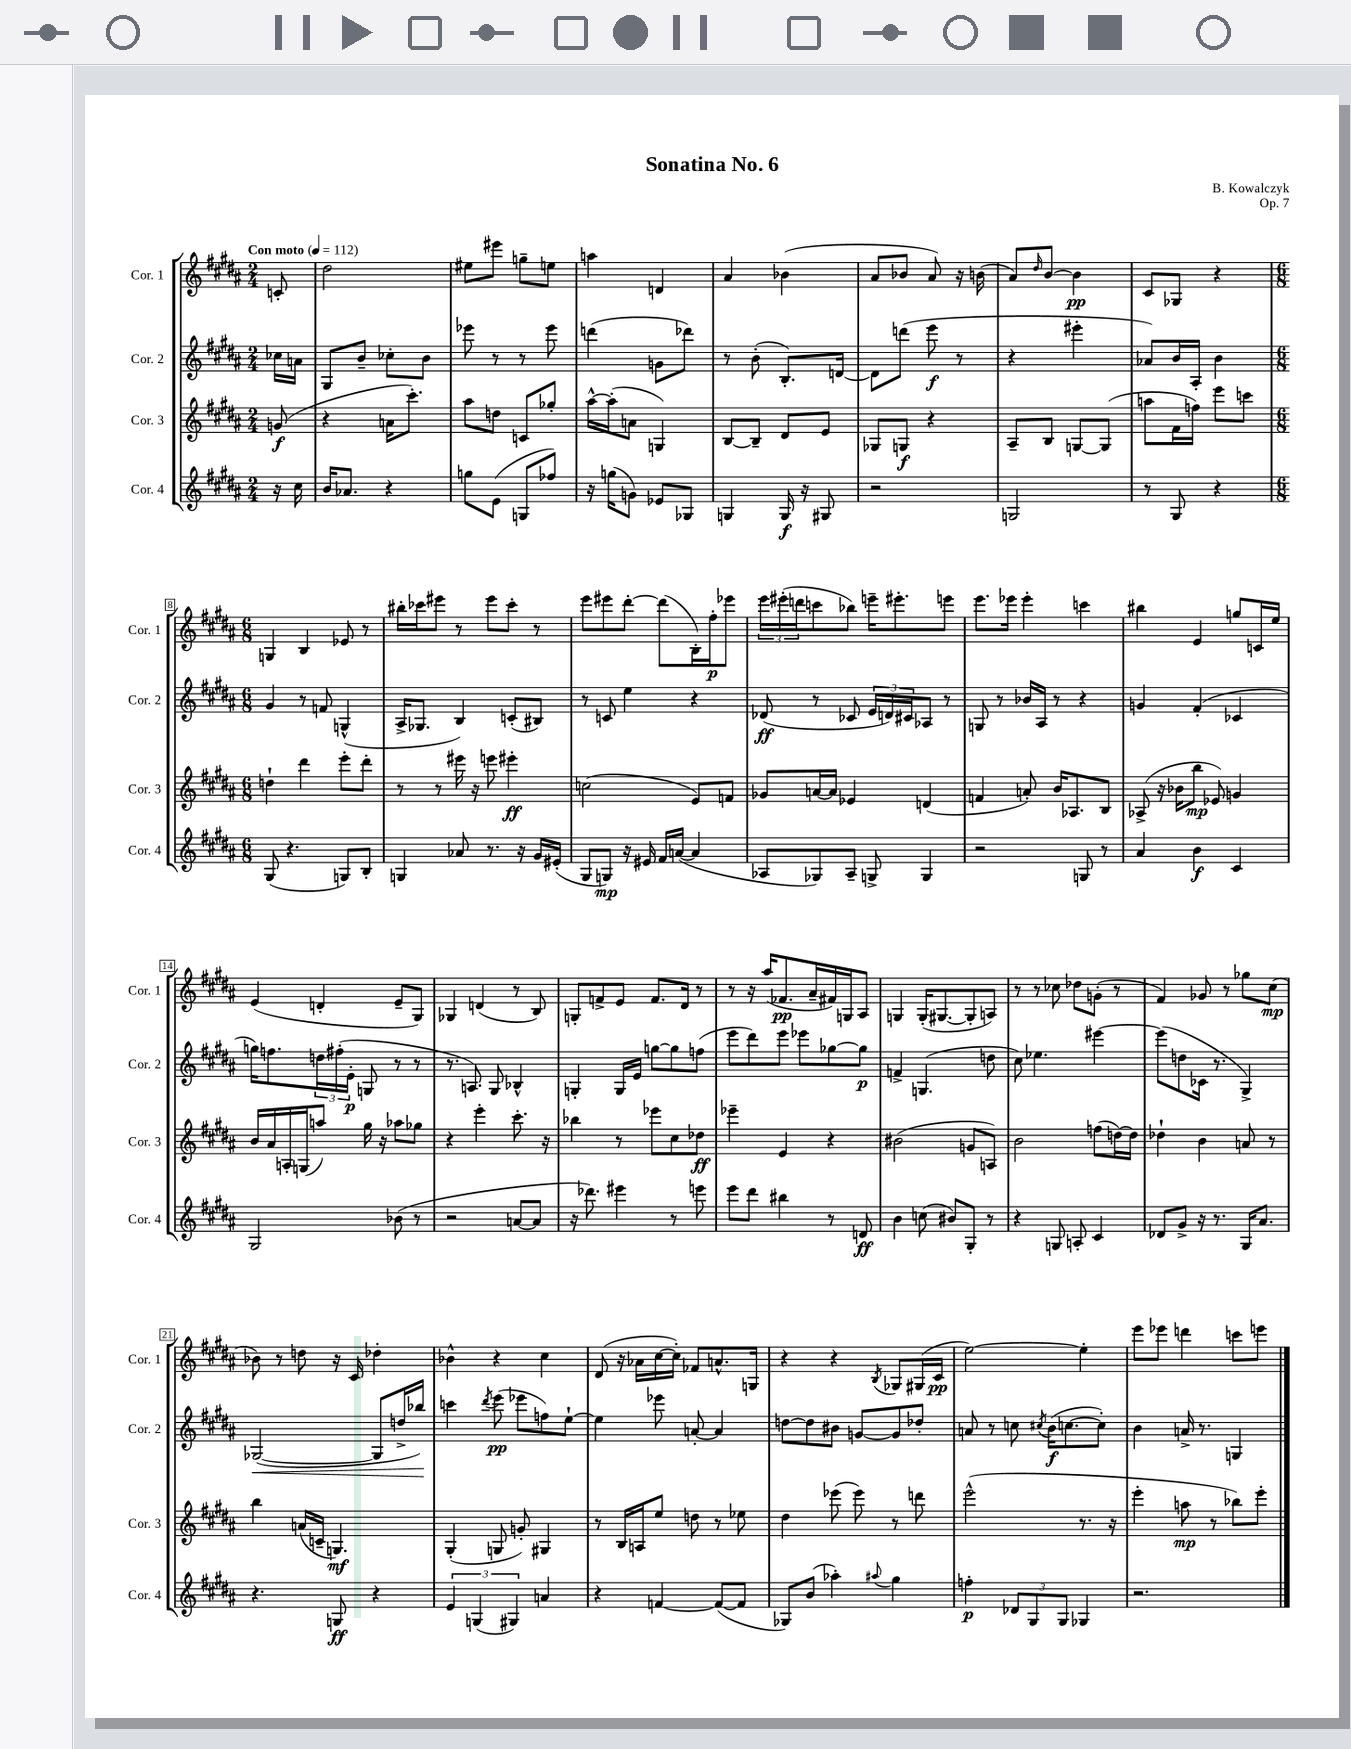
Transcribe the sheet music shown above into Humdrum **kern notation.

**kern	**kern	**kern	**kern
*staff4	*staff3	*staff2	*staff1
*clefG2	*clefG2	*clefG2	*clefG2
*k[f#c#g#d#a#]	*k[f#c#g#d#a#]	*k[f#c#g#d#a#]	*k[f#c#g#d#a#]
*M2/4	*M2/4	*M2/4	*M2/4
*MM112	*MM112	*MM112	*MM112
16r	(8g	16cc-	8c'
16cc#	.	16a	.
=	=	=	=
16b	4r	8G#	2dd#
8.a-	.	.	.
.	.	8b~	.
4r	16a	8cc-'	.
.	8.ccc#')	.	.
.	.	8b	.
=	=	=	=
8gg	8aa#	8eee-	8ee#
(8e	8dd	8r	8eee#
8G	8c	8r	8gg~
8ff-)	8gg-'	8eee-	8ee
=	=	=	=
16r	[16aa#^^	(4ddd	4aa
(16gg	(16aa#']	.	.
8g)	8a	.	.
8e-	4G)	8g	4d
8G-	.	8ddd-)	.
=	=	=	=
4G	[8B	8r	4a#
.	8B~]	(8b'	.
16G	8d#	8.B')	(4b-
16r	.	.	.
8G#	8e	.	.
.	.	[16d	.
=	=	=	=
2r	8G-	8d]	8a#
.	8G	(8ddd	8b-
.	4r	8eee	8a#)
.	.	8r	16r
.	.	.	(16b
=	=	=	=
2G	8A#~	4r	8a#)
.	.	.	16qqdd#
.	8B	.	[8b
.	[8G	4eee#'	4b]
.	(8G]	.	.
=	=	=	=
8r	8aa	8a-)	8c#
8G#	16f#	16b	8G-
.	16ff)	16A#'	.
4r	8eee	4b	4r
.	8ccc	.	.
=	=	=	=
*M6/8	*M6/8	*M6/8	*M6/8
(8G#	4dd`	4g#	4G
4.r	.	.	.
.	4ddd#	8r	4B
.	.	8f	.
8G)	8eee'	(4G^^	8e-
8B'	8ddd#'	.	8r
=	=	=	=
4G	8r	16A#^	16bb#'
.	.	8.G-	16ccc-
.	8r	.	8eee#
8a-	16eee#	4B)	8r
.	16r	.	.
8.r	8eee	.	8eee#
.	4eee#'	(8c'	8ccc-'
16r	.	.	.
16g#	.	8B#)	8r
(16e#'	.	.	.
=	=	=	=
8G#	(2cc	8r	8eee
8G)	.	8c	8eee#
16r	.	4ee	[8ddd#'
16e#	.	.	.
16f#	.	.	(8ddd#]
([16a	.	.	.
4a]	8e)	4r	16B')
.	.	.	16ff#'
.	8f	.	8eee-
=	=	=	=
8A-	8g-	(8d-	24eee
.	.	.	(24eee#'
.	.	.	24ddd
8G-)	[16a	8r	8ccc
.	16a]	.	.
8A-~	4e-	8c-	8bb-)
8G^	.	24e	16eee~
.	.	24d)	.
.	.	.	8.eee#'
.	.	24c#	.
4G	(4d	8A-	.
.	.	8r	8eee
=	=	=	=
2r	4f	8G	8.eee
.	.	8r	.
.	.	.	16eee-
.	8a')	16b-	4eee-'
.	.	16A#	.
.	16b	8r	.
.	8.A-	.	.
8G	.	4r	4ccc
8r	8B	.	.
=	=	=	=
4a#	(8A-^	4g	4bb#
.	16r	.	.
.	16b-	.	.
4b	8bb	(4f#'	4e
.	8e-)	.	.
4c#	4g	4c-	8gg
.	.	.	16c
.	.	.	16ee
=	=	=	=
2G#	16b	16gg)	(4e
.	16a#	8.ff	.
.	16A'	.	.
.	(16G	.	.
.	8aa)	24dd	4d'
.	.	(24ff#'	.
.	.	24e'	.
.	16gg#	8G	.
.	16r	.	.
(8b-	8aa-	8r	8e~
8r	8gg-	8r	8G#)
=	=	=	=
2r	4r	8.r	4G-
.	.	8.A)	.
.	4eee'	.	(4d
.	.	8G#	.
[8a	8.ccc#'	4B-^^	8r
8a]	.	.	8B)
.	16r	.	.
=	=	=	=
16r	4bb-	4G'	8G'
8.ddd-)	.	.	.
.	.	.	8f^
4eee#	8r	16G	8e
.	.	16e	.
.	8eee-	[8gg	8.f
8r	8cc#	8gg]	.
.	.	.	16d#
8eee	8dd-	(8ff	8r
=	=	=	=
8eee	4eee-~	8eee	8r
8ddd#	.	8ddd#)	16r
.	.	.	(16aa#
4bb#	4e	8eee	8.f-
.	.	8eee-	.
.	.	.	16a#~
8r	4r	[8gg-	16f#)
.	.	.	16G
8d	.	8gg-]	8A#
=	=	=	=
4b	(2b#	4f^	4G
(8cc	.	(4.G	(16G'
.	.	.	[8.G#
8b#)	.	.	.
8G#'	8g	.	8G#']
8r	8A)	8dd	8A)
=	=	=	=
4r	2b	8cc#)	8r
.	.	4.ee-	8r
8G	.	.	8cc-
8A'	.	.	8dd-
4c#	(8ff	[4eee#	(8g'
.	[16dd)	.	8r
.	16dd]	.	.
=	=	=	=
8d-	4dd-`	(8eee#]	4f#)
8g#^	.	8dd	.
16r	4b	16c-	8g-
8.r	.	8.r	.
.	.	.	8r
16G#	8a	4G#^)	8gg-
8.a#	.	.	.
.	8r	.	(8cc#
=	=	=	=
4.r	4bb	([2G-	8b-)
.	.	.	8r
.	(16a	.	8dd
.	16c~	.	.
8G	4.G)	.	16r
.	.	.	16c#
4r	.	8G-]	4dd-'
.	.	16dd^	.
.	.	16bb-)	.
=	=	=	=
6e	(4G#'	4ccc	4b-^^
(6G	.	.	.
.	.	8qddd#	.
.	8G	(8eee	4r
6G#)	.	.	.
.	8g')	8eee-	.
4a	4G#	8ff)	4cc#
.	.	[8ee`	.
=	=	=	=
4r	8r	4ee]	(8d#
.	16B	.	16r
.	16A	.	16a-
[4f	8ee	8eee-	[16cc#
.	.	.	16cc#'])
.	8dd	[8a'	8f-
(8f_	8r	4a]	8.a^^
8f]	8ee-	.	.
.	.	.	16G
=	=	=	=
8G-)	4dd#	[8dd	4r
(8b	.	8dd]	.
4aa-')	(8eee-	8b#	4r
.	8eee-)	[8g	.
8qqaa#	.	.	8qB
4gg#	8r	8g]	8G-
.	8ddd	8dd-'	(16G#
.	.	.	16c#
=	=	=	=
4ff'	(2eee^^	8a	[2ee)
.	.	8r	.
12d-	.	8cc	.
12G#	.	.	.
.	.	8qcc#	.
.	.	(16b	.
12G#	.	.	.
.	.	[8.cc	.
4G-	8.r	.	4ee']
.	.	8cc'])	.
.	16r	.	.
=	=	=	=
2.r	4eee'	4b	8eee
.	.	.	8eee-
.	8aa	16a^	4ddd
.	.	8.r	.
.	8r	.	.
.	8bb-)	4G	8ccc
.	8eee'	.	8eee
==	==	==	==
*-	*-	*-	*-
